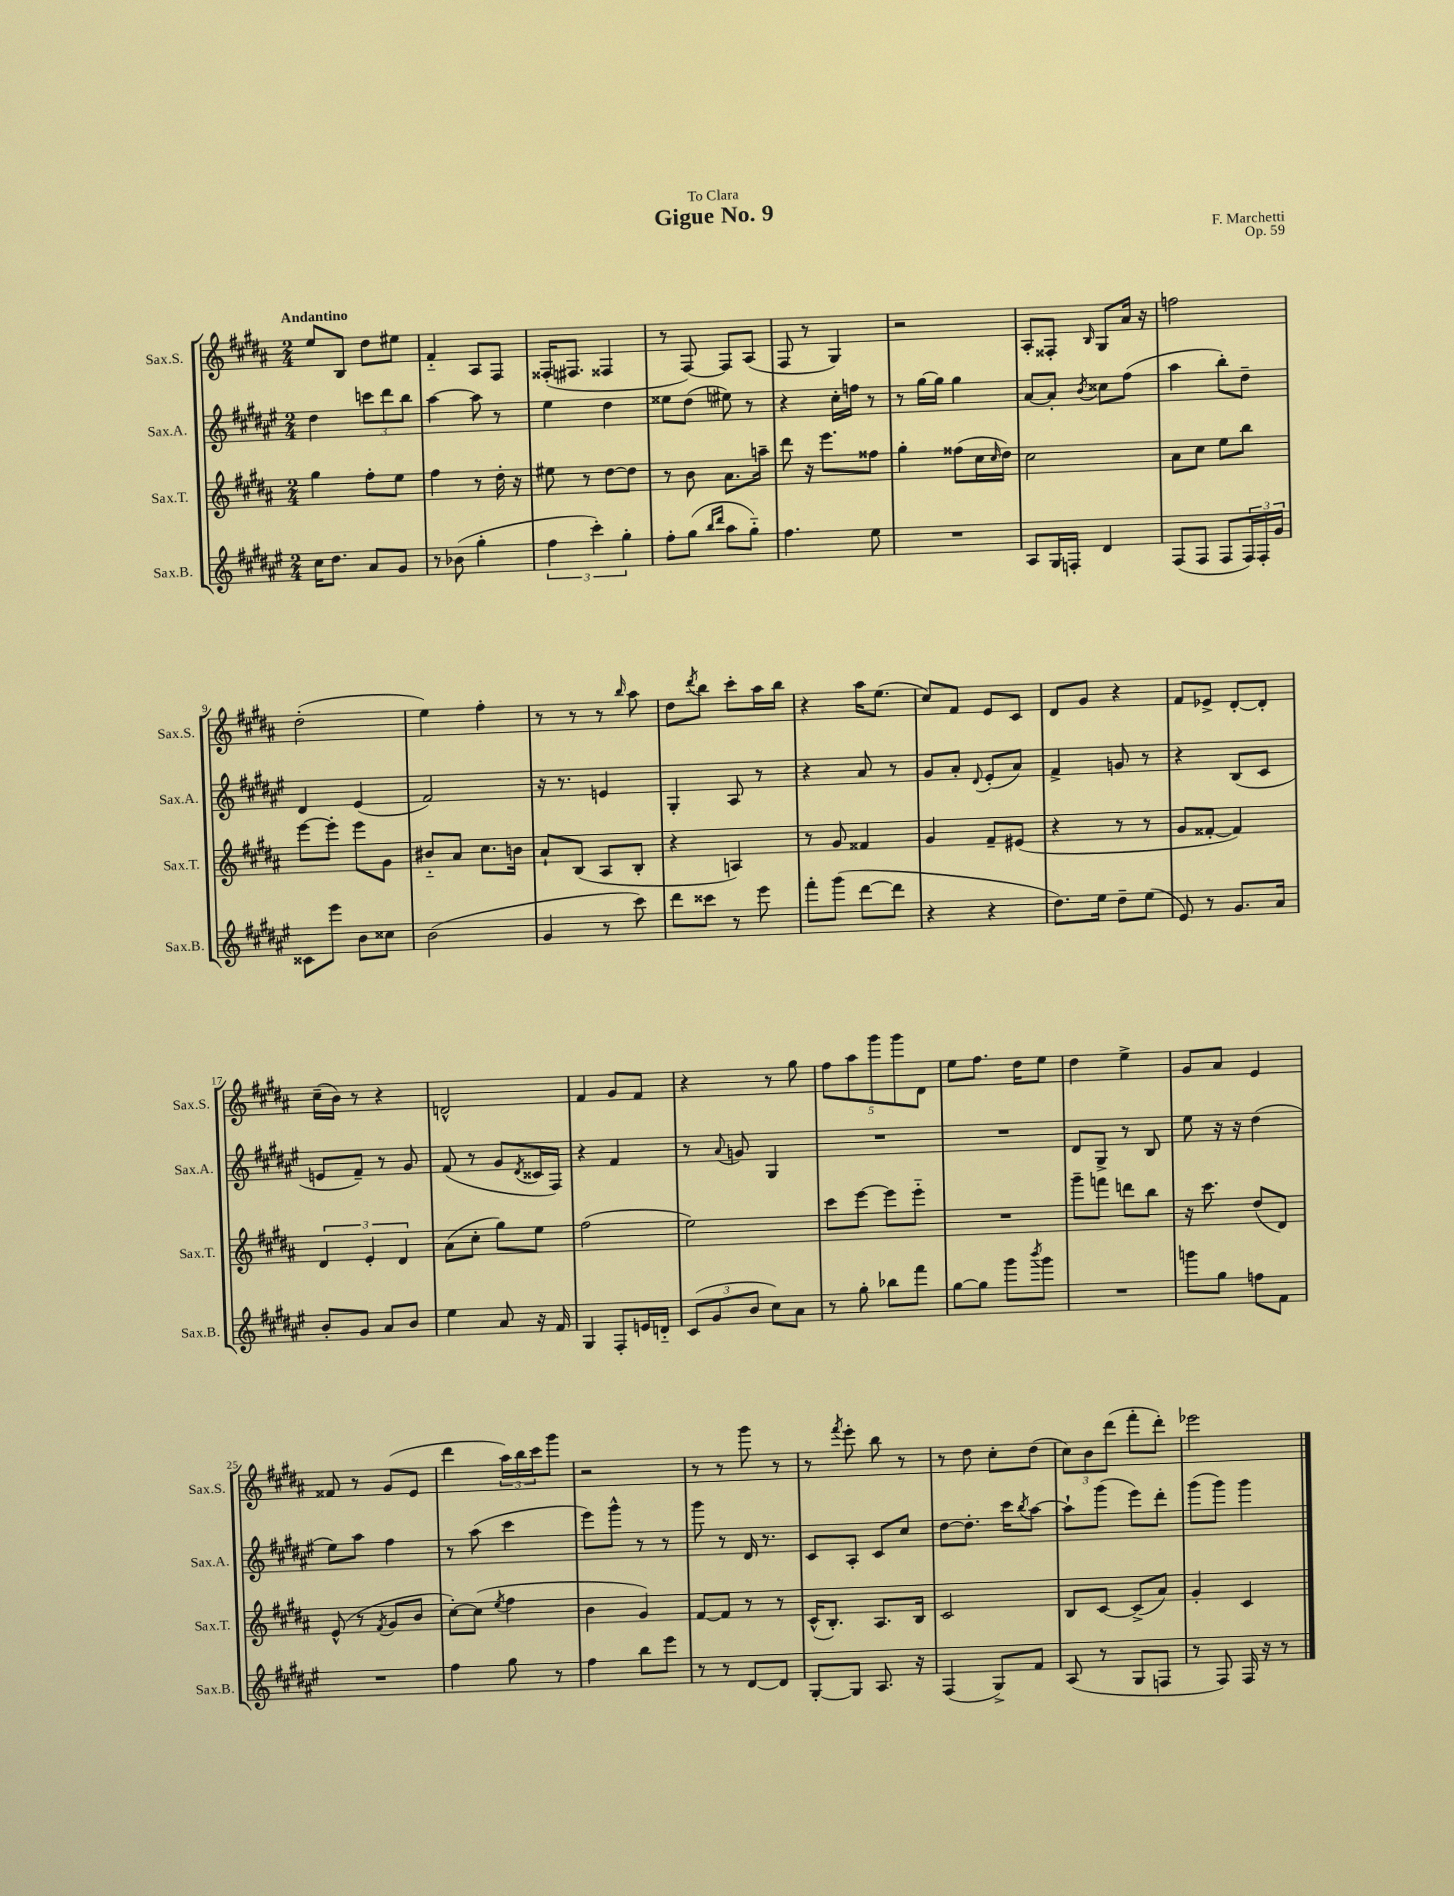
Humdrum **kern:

**kern	**kern	**kern	**kern
*staff4	*staff3	*staff2	*staff1
*clefG2	*clefG2	*clefG2	*clefG2
*k[f#c#g#d#a#e#]	*k[f#c#g#d#a#]	*k[f#c#g#d#a#e#]	*k[f#c#g#d#a#]
*M2/4	*M2/4	*M2/4	*M2/4
16cc#	4gg#	4dd#	8ee
8.dd#	.	.	.
.	.	.	8B
8a#	8ff#'	12ccc	8dd#
.	.	12ddd#	.
8g#	8ee	.	8ee#
.	.	12bb	.
=	=	=	=
8r	4ff#	[4aa#	4f#'~
(8b-	.	.	.
4gg#'	8r	8aa#]	8A#
.	16dd#'	8r	8F#
.	16r	.	.
=	=	=	=
6ff#	8ee#	4ee#	(16F##'
.	.	.	8.F#
.	8r	.	.
6ccc#')	.	.	.
.	[8dd#	4dd#	4F##
6gg#'	.	.	.
.	8dd#]	.	.
=	=	=	=
8ff#'	8r	8ee##	8r
(8gg#	8b	(8dd#	[8F#)
16qqbb	.	.	.
16qqddd#	.	.	.
8aa#	8.a#	8ee#)	8F#]
8gg#'~)	.	8r	(8A#
.	16aa~	.	.
=	=	=	=
4.ff#	8ddd#	4r	8F#
.	16r	.	8r
.	8.eee	.	.
.	.	16cc#'	4G#)
.	.	16ff	.
8ee#	8ff##	8r	.
=	=	=	=
2r	4gg#'	8r	2r
.	.	[16gg#	.
.	.	16gg#]	.
.	(8ff##	4gg#	.
.	16cc#	.	.
.	16qqcc#	.	.
.	16dd#)	.	.
=	=	=	=
8A#	2cc#	[8a#	8A#'
16G#	.	8a#']	8F##'
16F'	.	.	.
.	.	8qb	16qqB
4d#	.	8cc##	8G#
.	.	(8ff#	16a#
.	.	.	16r
=	=	=	=
(8F#	8a#	4aa#	2ff
8F#	8cc#	.	.
8F#	8ee	8bb')	.
24F#)	8bb	8dd#~	.
24F#'	.	.	.
24g#	.	.	.
=	=	=	=
8c##	[8eee	4d#	(2dd#'
8eee#	8eee']	.	.
8b	8eee	(4e#	.
8cc##	8g#	.	.
=	=	=	=
(2b	8b#'~	2f#)	4ee)
.	8a#	.	.
.	8.cc#	.	4ff#'
.	16b	.	.
=	=	=	=
4g#	8a#`	16r	8r
.	.	8.r	.
.	(8B	.	8r
8r	8A#	4e	8r
.	.	.	16qqbb
8ccc#)	8B'	.	8aa#
=	=	=	=
8ddd#	4r	4G#'	8dd#
.	.	.	8qddd#
8ccc##	.	.	8bb
8r	4A)	8A#	8ccc#'
8eee#	.	8r	16aa#
.	.	.	16bb
=	=	=	=
8fff#'	8r	4r	4r
(8ggg#	8g#	.	.
[8ddd#	4f##	8a#	16aa#
.	.	.	(8.ee
8ddd#]	.	8r	.
=	=	=	=
4r	4g#	8g#	8cc#)
.	.	8a#'	8f#
.	.	8qqd#	.
4r	8f#~	(8e#'	8e
.	(8e#	8a#)	8c#
=	=	=	=
8.dd#)	4r	4f#^	8d#
.	.	.	8g#
16ee#	.	.	.
8dd#~	8r	8g	4r
(8ee#	8r	8r	.
=	=	=	=
8e#)	8g#	4r	8f#
8r	[8f##'	.	8e-^
8.g#	4f##])	(8B	[8d#'
.	.	8c#	8d#']
16a#	.	.	.
=	=	=	=
8b'	6d#	8e	(16cc#~
.	.	.	16b)
8g#	.	8f#~)	8r
.	6e'	.	.
8a#	.	8r	4r
.	6d#	.	.
8b	.	8g#	.
=	=	=	=
4ee#	(8a#	(8f#	2d^^
.	8cc#'	8r	.
8a#	8gg#)	8g#	.
.	.	8qd#	.
16r	8ee	16c##	.
16f#	.	16F#)	.
=	=	=	=
4G#	(2ff#	4r	4f#
8F#'	.	4f#	8g#
16e	.	.	8f#
16d'~	.	.	.
=	=	=	=
(12c#	2ee)	8r	4r
12g#	.	.	.
.	.	8qqa#	.
.	.	8g	.
12b	.	.	.
8cc#)	.	4G#	8r
8a#	.	.	8gg#
=	=	=	=
8r	8ccc#	2r	10ff#
.	.	.	10aa#
8gg#'	[8eee	.	.
.	.	.	10ggg#
8bb-	8eee]	.	.
.	.	.	10ggg#
8fff#	8eee'~	.	.
.	.	.	10d#
=	=	=	=
[8gg#	2r	2r	8ee
8gg#]	.	.	8.ff#
8ggg#	.	.	.
.	.	.	16dd#
8qbbb	.	.	.
8ggg#	.	.	8ee
=	=	=	=
2r	8ggg#~	8d#	4dd#
.	8fff	8G#^	.
.	8ddd	8r	4ee^
.	8bb	8B	.
=	=	=	=
8ggg	16r	8ee#	8g#
.	8.ccc#	.	.
8gg#	.	16r	8a#
.	.	16r	.
8ff	(8dd#	(4dd#	4e
8f#	8d#)	.	.
=	=	=	=
2r	(8e^^	8ee#)	8f##
.	8r	8aa#	8r
.	8qf#	.	.
.	8g#	4ff#	(8g#
.	8b	.	8e
=	=	=	=
4ff#	[8cc#')	8r	4ddd#
.	(8cc#]	(8aa#	.
.	8qee	.	.
8gg#	4ff#	4ccc#	24aa#)
.	.	.	24bb
.	.	.	24ccc#
8r	.	.	8ggg#
=	=	=	=
4ff#	4b	8eee#)	2r
.	.	8ggg#^^	.
8bb	4g#)	8r	.
8eee#	.	8r	.
=	=	=	=
8r	[8f#	8ggg#	8r
8r	8f#]	8r	8r
[8d#	8r	16d#	8ggg#
.	.	8.r	.
8d#]	8r	.	8r
=	=	=	=
[8G#'	(16c#^^	8c#	8r
.	8.B')	.	.
.	.	.	8qfff#
8G#]	.	8A#'	8eee'
8.A#	8.A#	8c#	8bb
.	.	8cc#	8r
16r	16B	.	.
=	=	=	=
(4F#	2c#	[8dd#	8r
.	.	8.dd#']	8dd#
8G#^)	.	.	8cc#'
.	.	16ccc#	.
.	.	8qbb	.
8f#	.	[8aa#	(8dd#
=	=	=	=
(8A#	8B	8aa#`]	12cc#)
.	.	.	12b
8r	[8c#	(8ggg#	.
.	.	.	(12ddd#
8G#	(8c#^]	8eee#)	8fff#'
8F	8a#)	8ddd#'	8ddd#')
=	=	=	=
8r	4g#'	(8ggg#	2eee-
8F#)	.	8ggg#)	.
16F#	4c#	4ggg#	.
16r	.	.	.
8r	.	.	.
==	==	==	==
*-	*-	*-	*-
